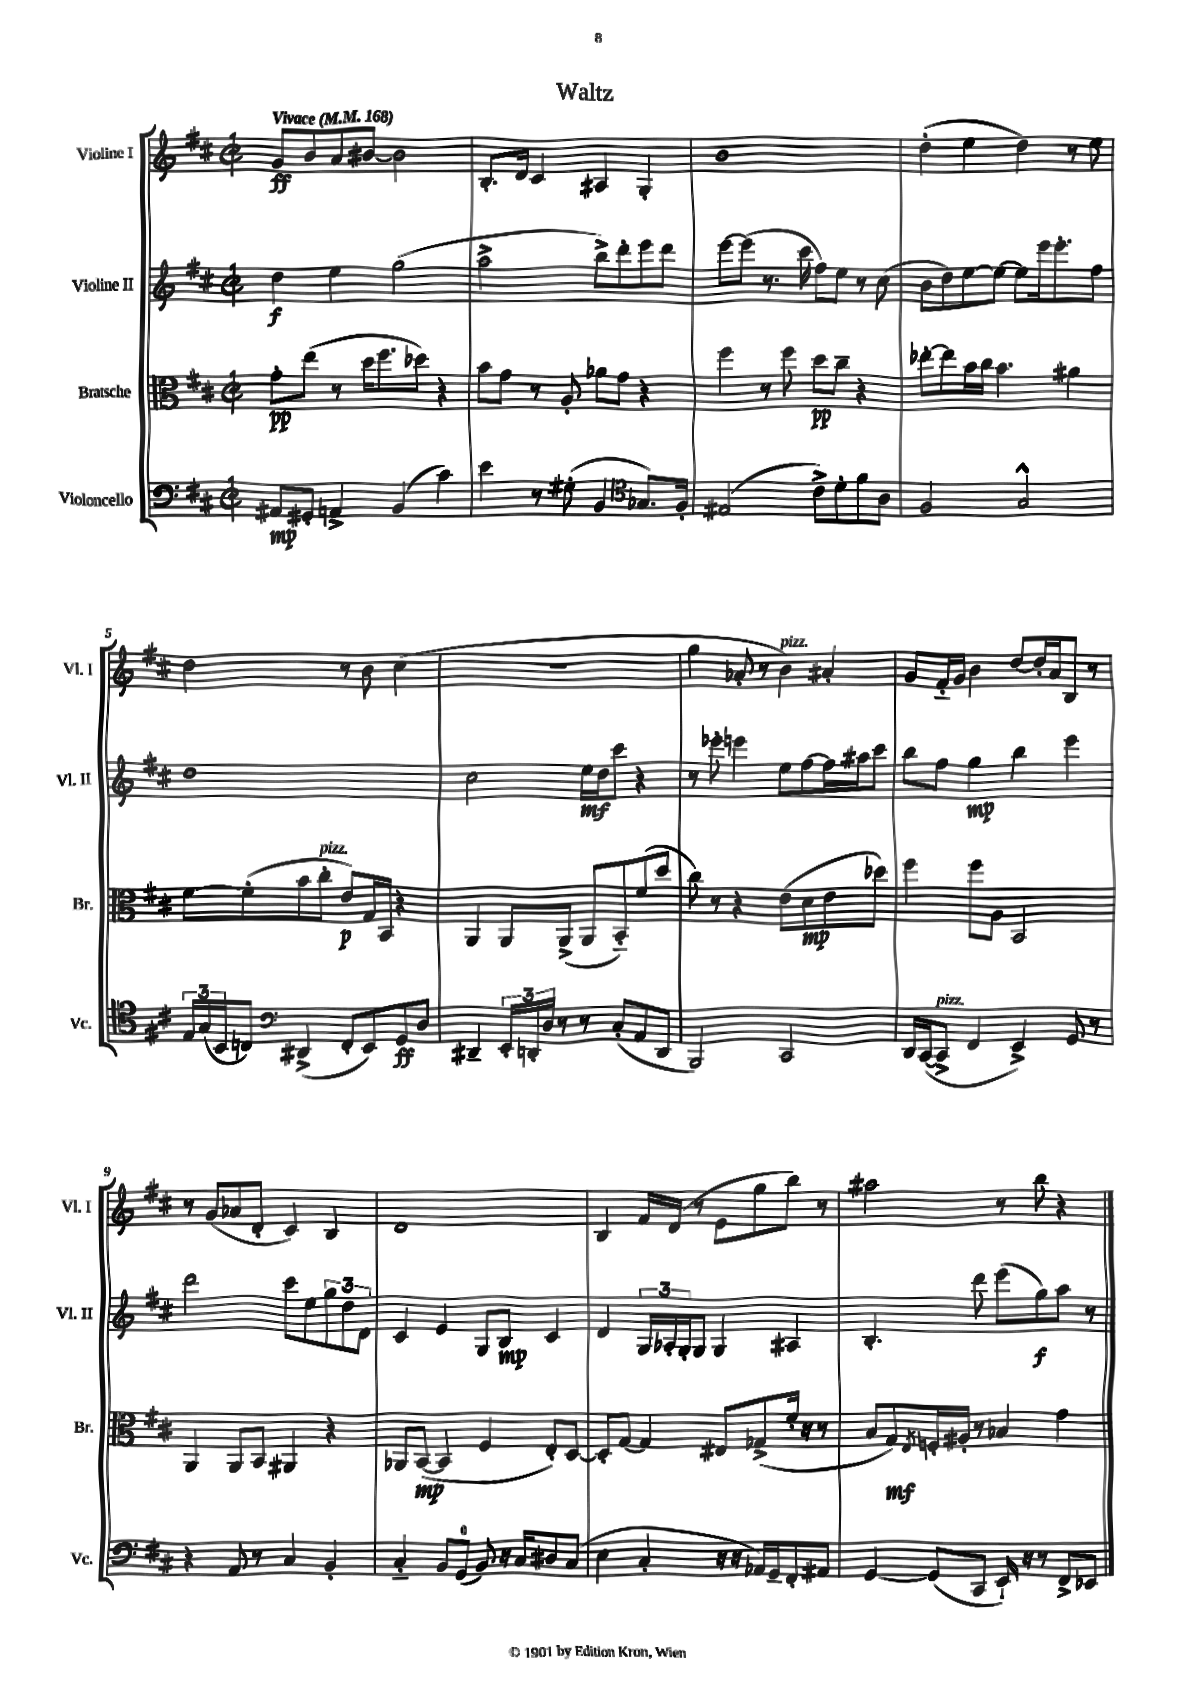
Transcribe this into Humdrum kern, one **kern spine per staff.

**kern	**kern	**kern	**kern
*staff4	*staff3	*staff2	*staff1
*clefF4	*clefC3	*clefG2	*clefG2
*k[f#c#]	*k[f#c#]	*k[f#c#]	*k[f#c#]
*M2/2	*M2/2	*M2/2	*M2/2
*met(c|)	*met(c|)	*met(c|)	*met(c|)
*MM168	*MM168	*MM168	*MM168
8AA#	8g'	4dd	8g
8GG#'	(8ee	.	8b
4AA^	8r	4ee	8a
.	16dd	.	[8b#
.	8.ff#	.	.
(4BB	.	(2gg	2b#]
.	8dd-)	.	.
4c#)	4r	.	.
=	=	=	=
4e	8b	2aa^	8.B'
.	8g	.	.
.	.	.	16d
8r	8r	.	4c#
(8G#'	8A'	.	.
4BB	8a-	8bb^)	4A#
.	8g	8ddd'	.
*clefC4	*	*	*
8.G-)	4r	8eee	4G'
.	.	8ddd	.
16F#'	.	.	.
=	=	=	=
(2E#	4ff#	[8eee	1b
.	.	(8eee]	.
.	8r	8.r	.
.	8ff#	.	.
.	.	16ccc#	.
8c#^)	8dd	8ff#)	.
8d'	8cc#~	8ee	.
8f#	4r	8r	.
8A	.	(8cc#	.
=	=	=	=
2F#	[8ee-'	8b	(4dd'
.	8ee-]	8dd)	.
.	16b	[8ee	4ee
.	16cc#	.	.
.	4.b	8ee_	.
2G^^	.	8ee]	4dd)
.	.	16eee	.
.	.	8.eee'	.
.	4a#	.	8r
.	.	8ff#	8ee
=	=	=	=
24E	[8f#	1dd	2dd
(24G	.	.	.
24BB	.	.	.
8C)	(8f#']	.	.
*clefF4	*	*	*
(4DD#^	8b	.	.
.	8cc#'	.	.
8FF#'	8e)	.	8r
8EE)	16G	.	8b
.	16BB	.	.
8GG	4r	.	(4cc#
8D	.	.	.
=	=	=	=
4DD#~	4AA	2cc#	1r
24EE'	8AA	.	.
24DD'	.	.	.
24D	.	.	.
8r	(8AA^	.	.
8r	8AA	16ee	.
.	.	16dd	.
(8C#'	8BB'~)	8ccc#	.
8AA	(8f#	4r	.
8DD	8dd	.	.
=	=	=	=
2BBB)	8cc#)	8r	4gg
.	8r	8eee-'	.
.	4r	4eee	8a-'
.	.	.	8r
2CC#	(8e	8ee	4b)
.	8d	[8ff#	.
.	8e	16ff#]	4a#'
.	.	16aa#	.
.	8dd-)	8ccc#	.
=	=	=	=
16DD	4ff#	8bb	8g
([16CC#	.	.	.
8CC#^]	.	8ff#	16f#'~
.	.	.	16g
4FF#	8ff#	4gg	4b
.	8A	.	.
4EE^)	2BB	4bb	[8dd
.	.	.	16dd']
.	.	.	16a
8GG	.	4eee	8B
8r	.	.	8r
=	=	=	=
4r	4AA	2ddd	8r
.	.	.	(8g
8AA	8AA	.	8a-
8r	8BB	.	8d'
4C#	4AA#	8ccc#	4c#)
.	.	8ee	.
4BB'	4r	12gg	4B
.	.	12dd	.
.	.	12d	.
=	=	=	=
4C#'~	8AA-	4c#	1d
.	([8BB	.	.
8BB	4BB]	4e	.
(8GG	.	.	.
8BB)	4F#	8G	.
16r	.	8B	.
16C#	.	.	.
8D#	8E')	4c#	.
(8C#	[8D	.	.
=	=	=	=
4E	8D']	4d	4B
.	[8G	.	.
4C#'	4G]	24G	16f#
.	.	24A-'	.
.	.	.	(16d
.	.	24G'	.
.	.	8G	8r
16r	8E#	4G	8e
16r	.	.	.
16AA-)	(8G-^	.	8gg
16GG~	.	.	.
8FF#'	16f#'	4A#	8bb)
.	16r	.	.
8AA#	8r	.	8r
=	=	=	=
[4GG	8B	4.B'	2aa#
.	8G)	.	.
.	8qE	.	.
(8GG]	16F'	.	.
.	16A#'	.	.
8CC#	8r	8ddd	.
16EE`)	4B-	(8eee	8r
16r	.	.	.
8r	.	8gg)	8bb
8FF#^	4g	8aa	4r
8EE-	.	8r	.
==	==	==	==
*-	*-	*-	*-
